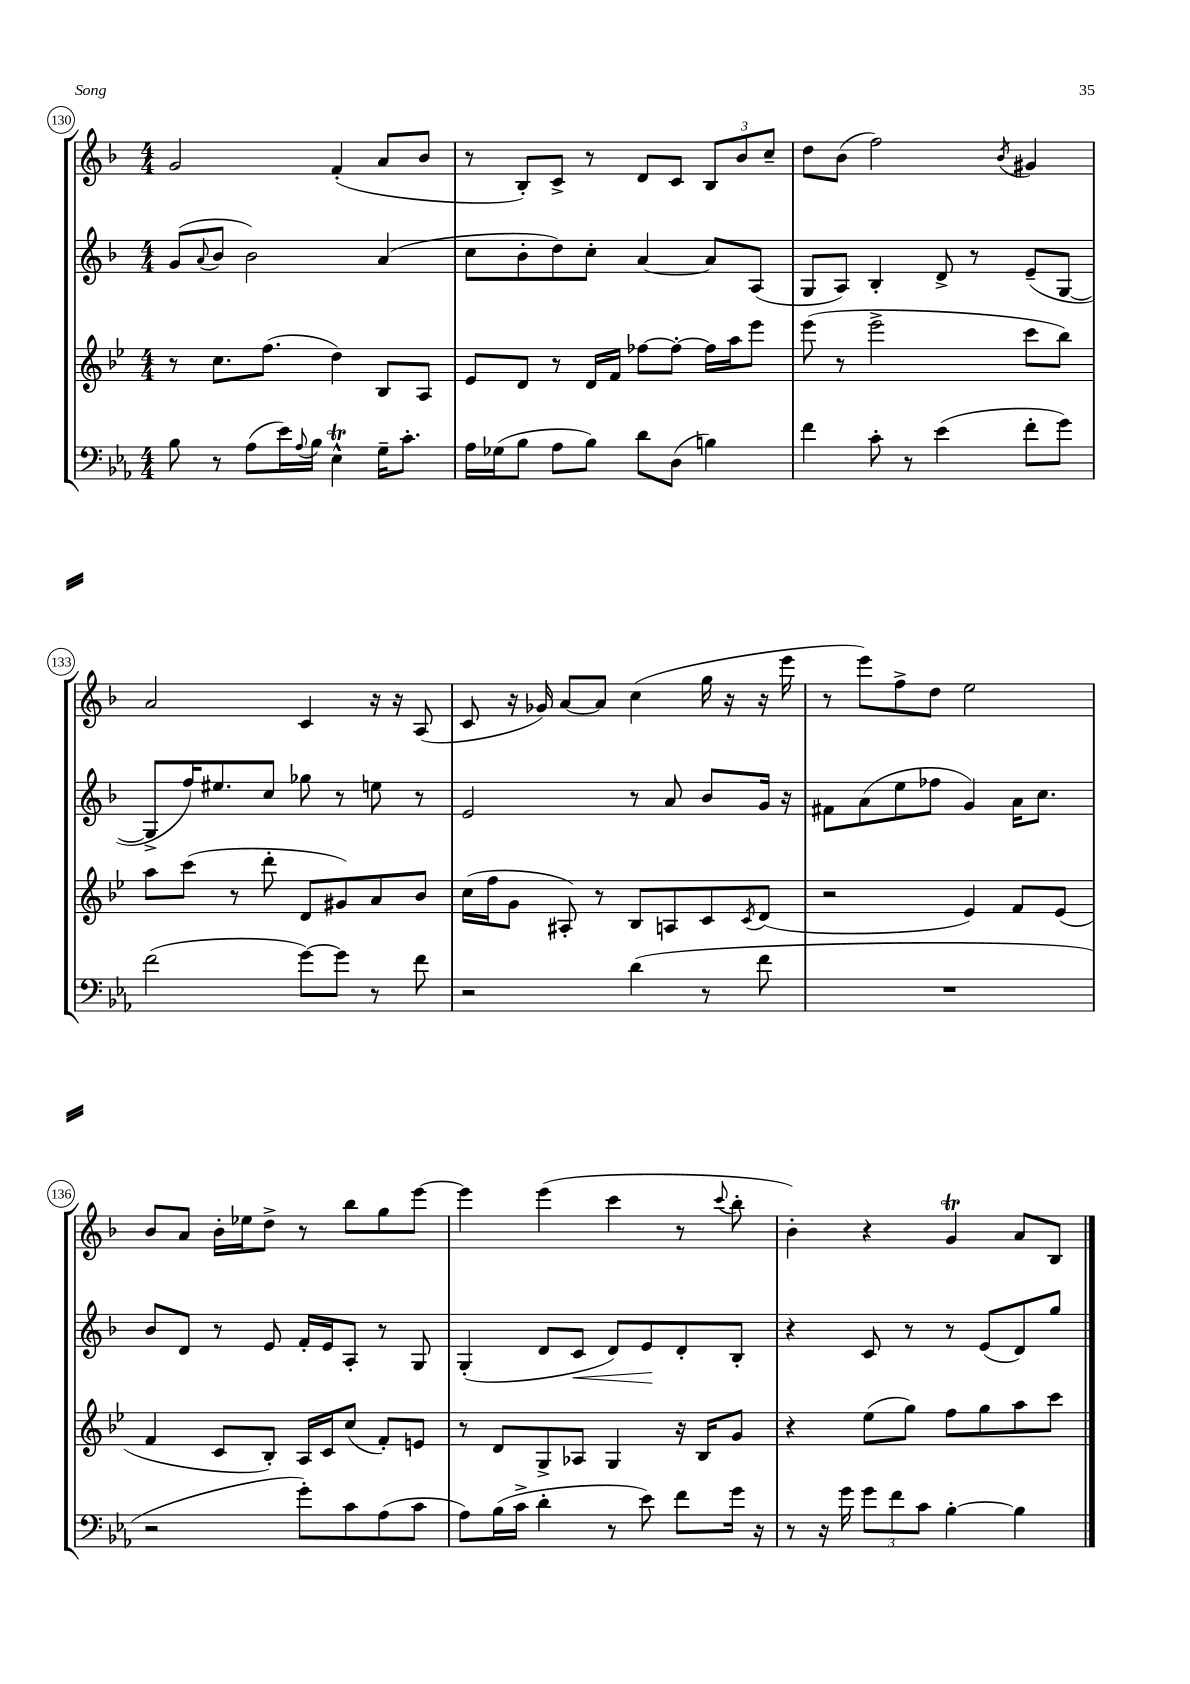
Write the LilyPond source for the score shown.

<<
\new StaffGroup <<
\new Staff = "s0" {
    \clef treble \key f \major \numericTimeSignature \time 4/4
    g'2 f'4-.( a'8 bes'8 |
    r8 bes8-.) c'8-> r8 d'8 c'8 \tuplet 3/2 { bes8 bes'8 c''8-- } |
    d''8 bes'8( f''2) \acciaccatura { bes'8 } gis'4 |
    a'2 c'4 r16 r16 a8( |
    c'8 r16 ges'16) a'8~ a'8 c''4( g''16 r16 r16 e'''16 |
    r8 e'''8) f''8-> d''8 e''2 |
    bes'8 a'8 bes'16-. ees''16 d''8-> r8 bes''8 g''8 e'''8~ |
    e'''4 e'''4( c'''4 r8 \appoggiatura { c'''8 } bes''8-. |
    bes'4-.) r4 g'4\trill a'8 bes8 \bar "|." |
}
\new Staff = "s1" {
    \clef treble \key f \major \numericTimeSignature \time 4/4
    g'8( \appoggiatura { a'8 } bes'8 bes'2) a'4( |
    c''8 bes'8-. d''8) c''8-. a'4~ a'8 a8( |
    g8 a8) bes4-. d'8-> r8 e'8--( g8~ |
    g8-> f''16) eis''8. c''8 ges''8 r8 e''8 r8 |
    e'2 r8 a'8 bes'8 g'16 r16 |
    fis'8 a'8( e''8 fes''8 g'4) a'16 c''8. |
    bes'8 d'8 r8 e'8 f'16-. e'16 a8-. r8 g8 |
    g4-.( d'8 c'8\< d'8) e'8\! d'8-. bes8-. |
    r4 c'8 r8 r8 e'8( d'8) g''8 \bar "|." |
}
\new Staff = "s2" {
    \clef treble \key bes \major \numericTimeSignature \time 4/4
    r8 c''8. f''8.( d''4) bes8 a8 |
    ees'8 d'8 r8 d'16 f'16 fes''8~ fes''8~-. fes''16 a''16 ees'''8 |
    ees'''8( r8 ees'''2-> c'''8 bes''8) |
    a''8 c'''8( r8 d'''8-. d'8 gis'8) a'8 bes'8 |
    c''16( f''16 g'8 ais8-.) r8 bes8 a8 c'8 \acciaccatura { c'8 } d'8( |
    r2 ees'4) f'8 ees'8( |
    f'4 c'8 bes8-.) a16 c'16 c''8( f'8-.) e'8 |
    r8 d'8 g8-> aes8 g4 r16 bes16 g'8 |
    r4 ees''8( g''8) f''8 g''8 a''8 c'''8 \bar "|." |
}
\new Staff = "s3" {
    \clef bass \key ees \major \numericTimeSignature \time 4/4
    bes8 r8 aes8( ees'16) \appoggiatura { aes8 } bes16 ees4-^\trill g16-- c'8.-. |
    aes16 ges16( bes8 aes8 bes8) d'8 d8( b4) |
    f'4 c'8-. r8 ees'4( f'8-. g'8) |
    f'2( g'8~) g'8 r8 f'8 |
    r2 d'4( r8 f'8 |
    R1 |
    r2 g'8-.) c'8 aes8( c'8 |
    aes8) bes16( c'16-> d'4-. r8 ees'8) f'8 g'16 r16 |
    r8 r16 g'16 \tuplet 3/2 { g'8 f'8 c'8 } bes4~-. bes4 \bar "|." |
}
>>
>>
\layout { \context { \Score currentBarNumber = #130 \override BarNumber.stencil = #(make-stencil-circler 0.1 0.3 ly:text-interface::print) } }
